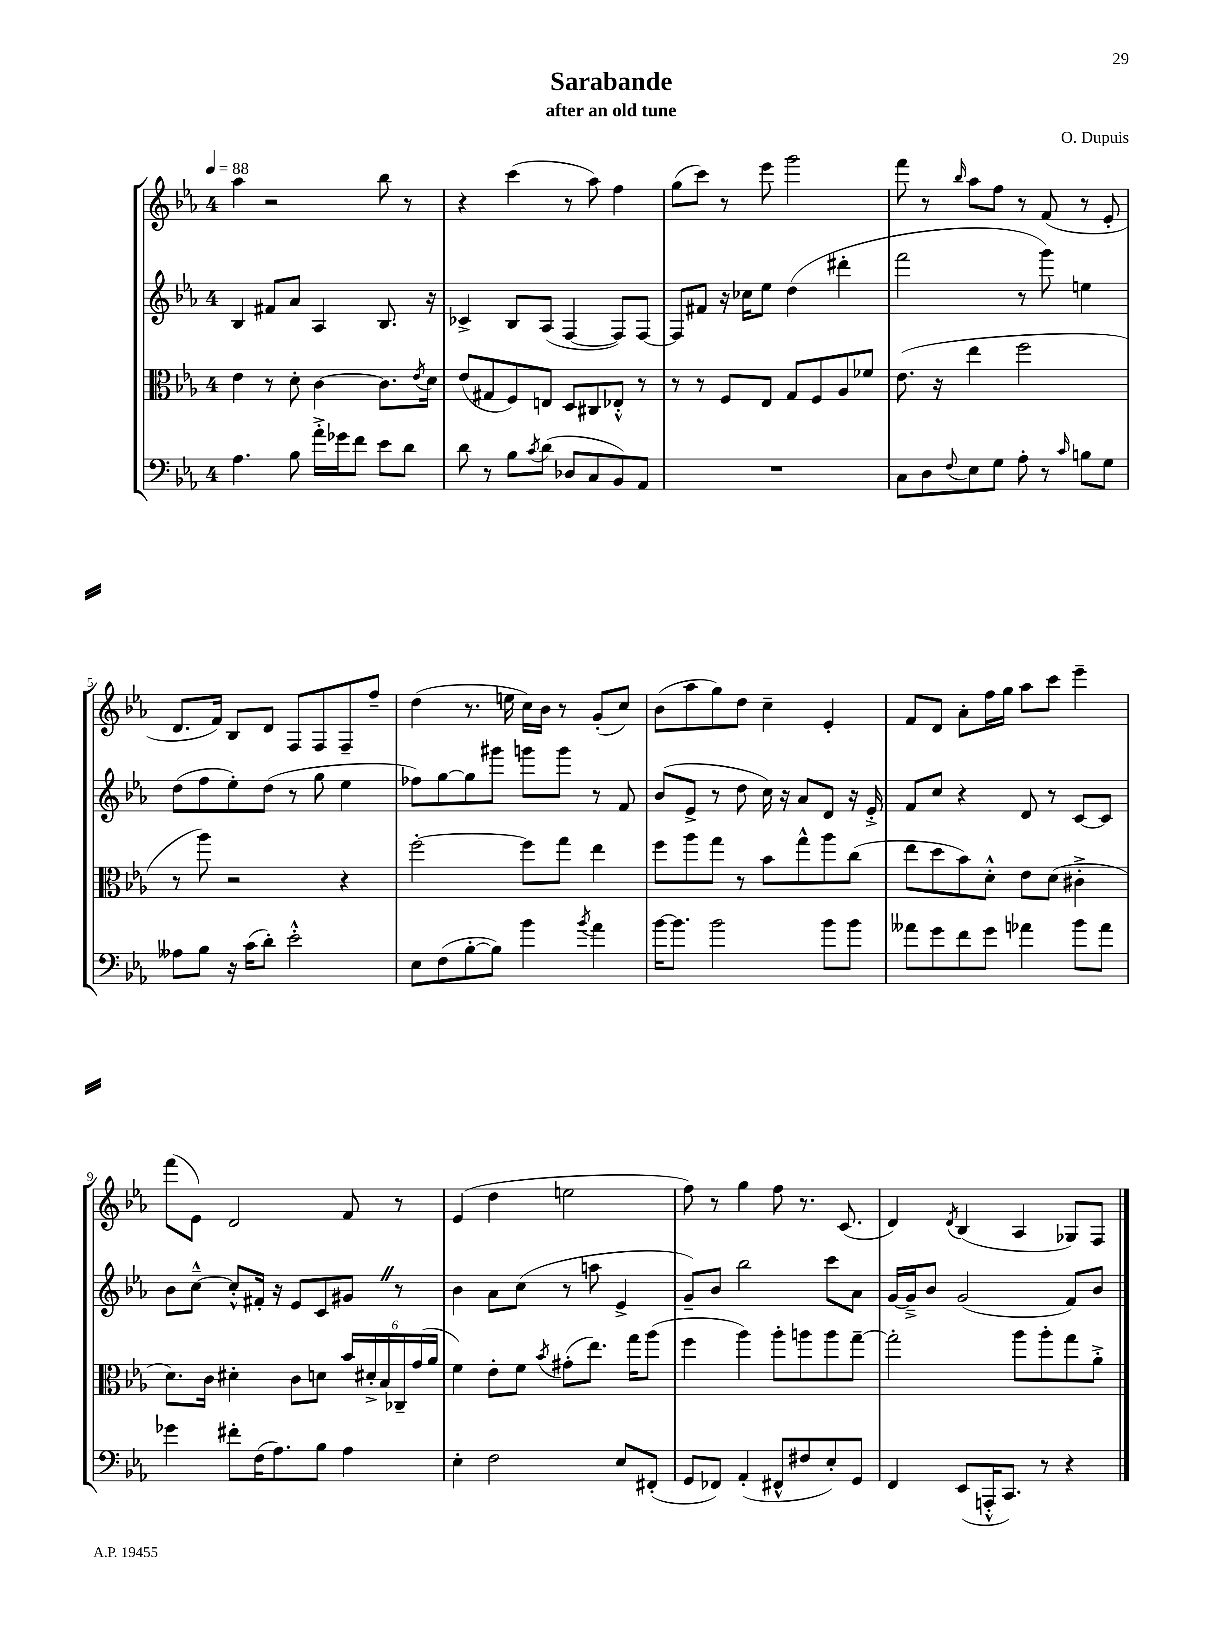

**kern	**kern	**kern	**kern
*staff4	*staff3	*staff2	*staff1
*clefF4	*clefC3	*clefG2	*clefG2
*k[b-e-a-]	*k[b-e-a-]	*k[b-e-a-]	*k[b-e-a-]
*M4/4	*M4/4	*M4/4	*M4/4
*MM88	*MM88	*MM88	*MM88
4.A-	4e-	4B-	4aa-
.	8r	8f#	2r
8B-	8d'	8a-	.
16a-'^	[4c	4A-	.
16g-	.	.	.
8f	.	.	.
8e-	8.c]	8.B-	8bb-
8d	.	.	8r
.	8qe-	.	.
.	16d	16r	.
=	=	=	=
8d	(8e-	4c-^	4r
8r	8G#	.	.
8B-	8F)	8B-	(4ccc
8qc	.	.	.
(8d	8E	(8A-	.
8D-	8D	[4F	8r
8C	8C#	.	8aa-)
8BB-)	8E-'^^	8F])	4ff
8AA-	8r	[8F	.
=	=	=	=
1r	8r	8F]	(8gg
.	8r	8f#	8ccc)
.	8F	16r	8r
.	.	16cc-	.
.	8E-	8ee-	8eee-
.	8G	(4dd	2ggg
.	8F	.	.
.	8A-	4ddd#'	.
.	8f-	.	.
=	=	=	=
8C	(8.e-	2fff	8fff
8D	.	.	8r
.	16r	.	.
8qqF	.	.	16qqbb-
8E-	4ee-	.	8aa-
8G	.	.	8ff
8A-'	2ff	8r	8r
8r	.	8ggg)	(8f
16qqc	.	.	.
8B	.	4ee	8r
8G	.	.	8e-'
=	=	=	=
8A--	8r	(8dd	8.d
8B-	8aa-)	8ff	.
.	.	.	16f)
16r	2r	8ee-')	8B-
(16c	.	.	.
8d')	.	(8dd	8d
2e-'^^	.	8r	8F
.	.	8gg	8F
.	4r	4ee-	8F~
.	.	.	8ff~
=	=	=	=
8E-	[2ff'	8ff-)	(4dd
(8F	.	[8gg	.
[8B-'	.	8gg]	8.r
8B-])	.	8ggg#	.
.	.	.	16ee
4b-	8ff]	8ggg	16cc)
.	.	.	16b-
.	8gg	8ggg	8r
8qb-	.	.	.
4a-	4ee-	8r	(8g'
.	.	8f	8cc)
=	=	=	=
[16b-	8ff	(8b-	(8b-
8.b-]	.	.	.
.	8aa-	8e-^	8aa-
2b-	8gg	8r	8gg)
.	8r	8dd	8dd
.	8b-	16cc)	4cc~
.	.	16r	.
.	8gg^^	8a-	.
8b-	8aa-	8d	4e-'
8b-	(8cc	16r	.
.	.	16e-'^	.
=	=	=	=
8a--	8ee-	8f	8f
8g	8dd	8cc	8d
8f	8b-)	4r	8a-'
8g	8d'^^	.	16ff
.	.	.	16gg
4a-	8e-	8d	8aa-
.	(8d	8r	8ccc
8b-	4c#'^	[8c	4eee-~
8a-	.	8c]	.
=	=	=	=
4g-	8.d)	8b-	(8fff
.	.	[8cc~^^	8e-)
.	16c	.	.
8f#'	4d#'	8cc'^^]	2d
(16F	.	16f#'	.
8.A-)	.	16r	.
.	8c	8e-	.
8B-	8d	8c	.
4A-	24b-	8g#	8f
.	24d#'^	.	.
.	24B-	.	.
.	24C-~	8r	8r
.	(24g	.	.
.	24a-	.	.
=	=	=	=
4E-'	4f)	4b-	(4e-
2F	8e-'	8a-	4dd
.	8f	(8cc	.
.	8qb-	.	.
.	(8g#'	8r	2ee
.	8.ee-)	8aa	.
8E-	.	4e-^	.
.	16gg	.	.
(8FF#'	(8aa-	.	.
=	=	=	=
8GG	4ff	8g~)	8ff)
8FF-)	.	8b-	8r
(4AA-'	4aa-)	2bb-	4gg
8FF#^^	8aa-'	.	8ff
8F#	8aa	.	8.r
8E-')	8aa	8ccc	.
.	.	.	(8.c
8GG	[8gg~	8a-	.
=	=	=	=
4FF	2gg']	[16g	4d)
.	.	16g~^]	.
.	.	8b-	.
.	.	.	8qd
(8EE-	.	(2g	(4B-
16AAA'^^	.	.	.
8.CC)	.	.	.
.	8aa-	.	4A-
8r	8aa-'	.	.
4r	8gg	8f)	8G-)
.	8a-'^	8b-	8F
==	==	==	==
*-	*-	*-	*-
